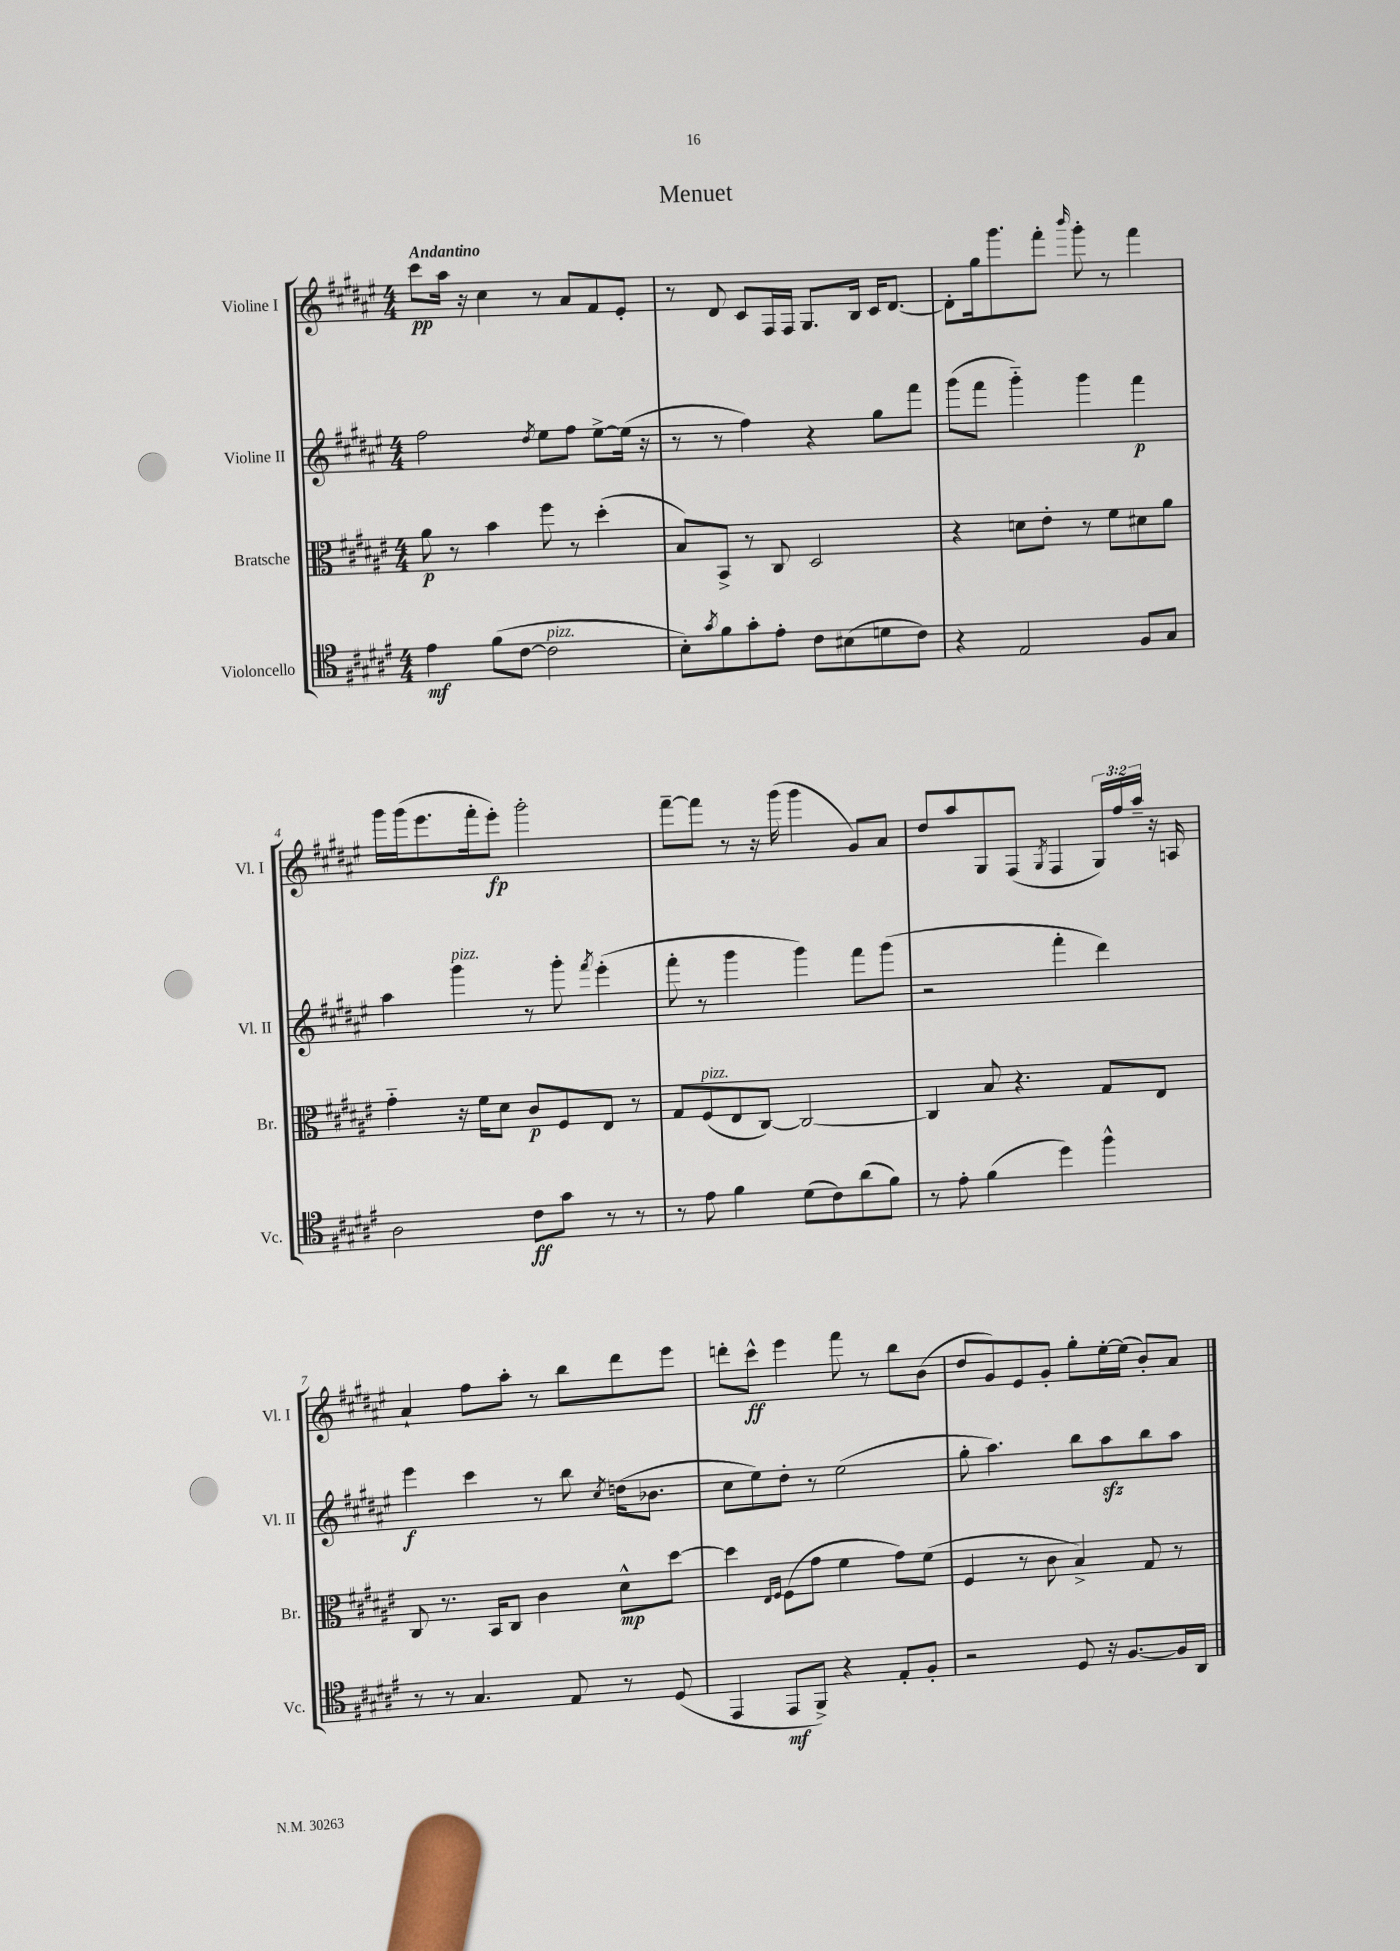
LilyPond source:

\header { title = "Menuet" }
<<
\new StaffGroup <<
\new Staff = "s0" \with { instrumentName = "Violine I" shortInstrumentName = "Vl. I" } {
    \clef treble \key fis \major \numericTimeSignature \time 4/4 \override Staff.TupletNumber.text = #tuplet-number::calc-fraction-text \tempo "Andantino"
    cis'''8\pp ais''16 r16 cis''4 r8 ais'8 fis'8 eis'8-. |
    r8 dis'8 cis'8 fis16 fis16 gis8. b16 cis'16 dis'8.~ |
    dis'8-. gis''16 gis'''8. fis'''8-. \grace { b'''16 } gis'''8-. r8 fis'''4 |
    gis'''16 gis'''16( eis'''8. fis'''16-. eis'''8-.\fp) gis'''2-. |
    fis'''8~-- fis'''8 r8 r16 gis'''16( gis'''4 gis'8) ais'8 |
    dis''8 ais''8 gis8 fis8( \acciaccatura { gis8 } fis4 \tuplet 3/2 { gis16) fis''16 ais''16-- } r16 a16 |
    ais'4-! fis''8 ais''8-. r8 b''8 dis'''8 eis'''8 |
    d'''8-. cis'''8-^\ff eis'''4 fis'''8 r8 b''8 b'8( |
    dis''8 gis'8) eis'8 gis'8-. gis''8-. eis''16~-. eis''16( b'8-.) ais'8 \bar "|." |
}
\new Staff = "s1" \with { instrumentName = "Violine II" shortInstrumentName = "Vl. II" } {
    \clef treble \key fis \major \numericTimeSignature \time 4/4
    fis''2 \acciaccatura { dis''8 } eis''8 fis''8 eis''8~-> eis''16( r16 |
    r8 r8 fis''4) r4 gis''8 fis'''8 |
    gis'''8( fis'''8 gis'''4-_) gis'''4 fis'''4\p |
    ais''4 gis'''4^\markup { \italic "pizz." } r8 gis'''8-. \acciaccatura { fis'''8 } eis'''4-.( |
    fis'''8-. r8 gis'''4 gis'''4) fis'''8 gis'''8( |
    r2 fis'''4-. dis'''4) |
    eis'''4\f cis'''4 r8 b''8 \acciaccatura { cis''8 } d''16( bes'8. |
    cis''8 eis''8) dis''8-. r8 eis''2( |
    gis''8-. ais''4.) b''8 ais''8\sfz b''8 ais''8 \bar "|." |
}
\new Staff = "s2" \with { instrumentName = "Bratsche" shortInstrumentName = "Br." } {
    \clef alto \key fis \major \numericTimeSignature \time 4/4
    ais'8\p r8 b'4 fis''8 r8 dis''4-.( |
    b8) b,8-> r8 cis8 dis2 |
    r4 d'8 eis'8-. r8 fis'8 dis'8 ais'8 |
    gis'4-_ r16 fis'16 dis'8 cis'8\p fis8 eis8 r8 |
    gis8 fis8^\markup { \italic "pizz." }( eis8 cis8~) cis2~ |
    cis4 b8 r4. gis8 eis8 |
    cis8 r8. b,16 cis8 cis'4 dis'8-^\mp dis''8~ |
    dis''4 \grace { eis16 fis16 } fis8( gis'8 fis'4 gis'8) fis'8( |
    fis4 r8 cis'8 b4->) gis8 r8 \bar "|." |
}
\new Staff = "s3" \with { instrumentName = "Violoncello" shortInstrumentName = "Vc." } {
    \clef tenor \key fis \major \numericTimeSignature \time 4/4
    eis'4\mf fis'8( cis'8~ cis'2^\markup { \italic "pizz." } |
    b8-.) \acciaccatura { gis'8 } fis'8 gis'8-. eis'8-. cis'8 bis8( d'8 cis'8) |
    r4 eis2 fis8 gis8 |
    ais2 cis'8\ff gis'8 r8 r8 |
    r8 eis'8 fis'4 dis'8( cis'8) ais'8( fis'8) |
    r8 eis'8-. fis'4( dis''4) fis''4-^ |
    r8 r8 gis4. eis8 r8 dis8( |
    eis,4 eis,8\mf fis,8->) r4 eis8-. fis8-. |
    r2 dis8 r16 fis8.~ fis16 ais,16 \bar "|." |
}
>>
>>
